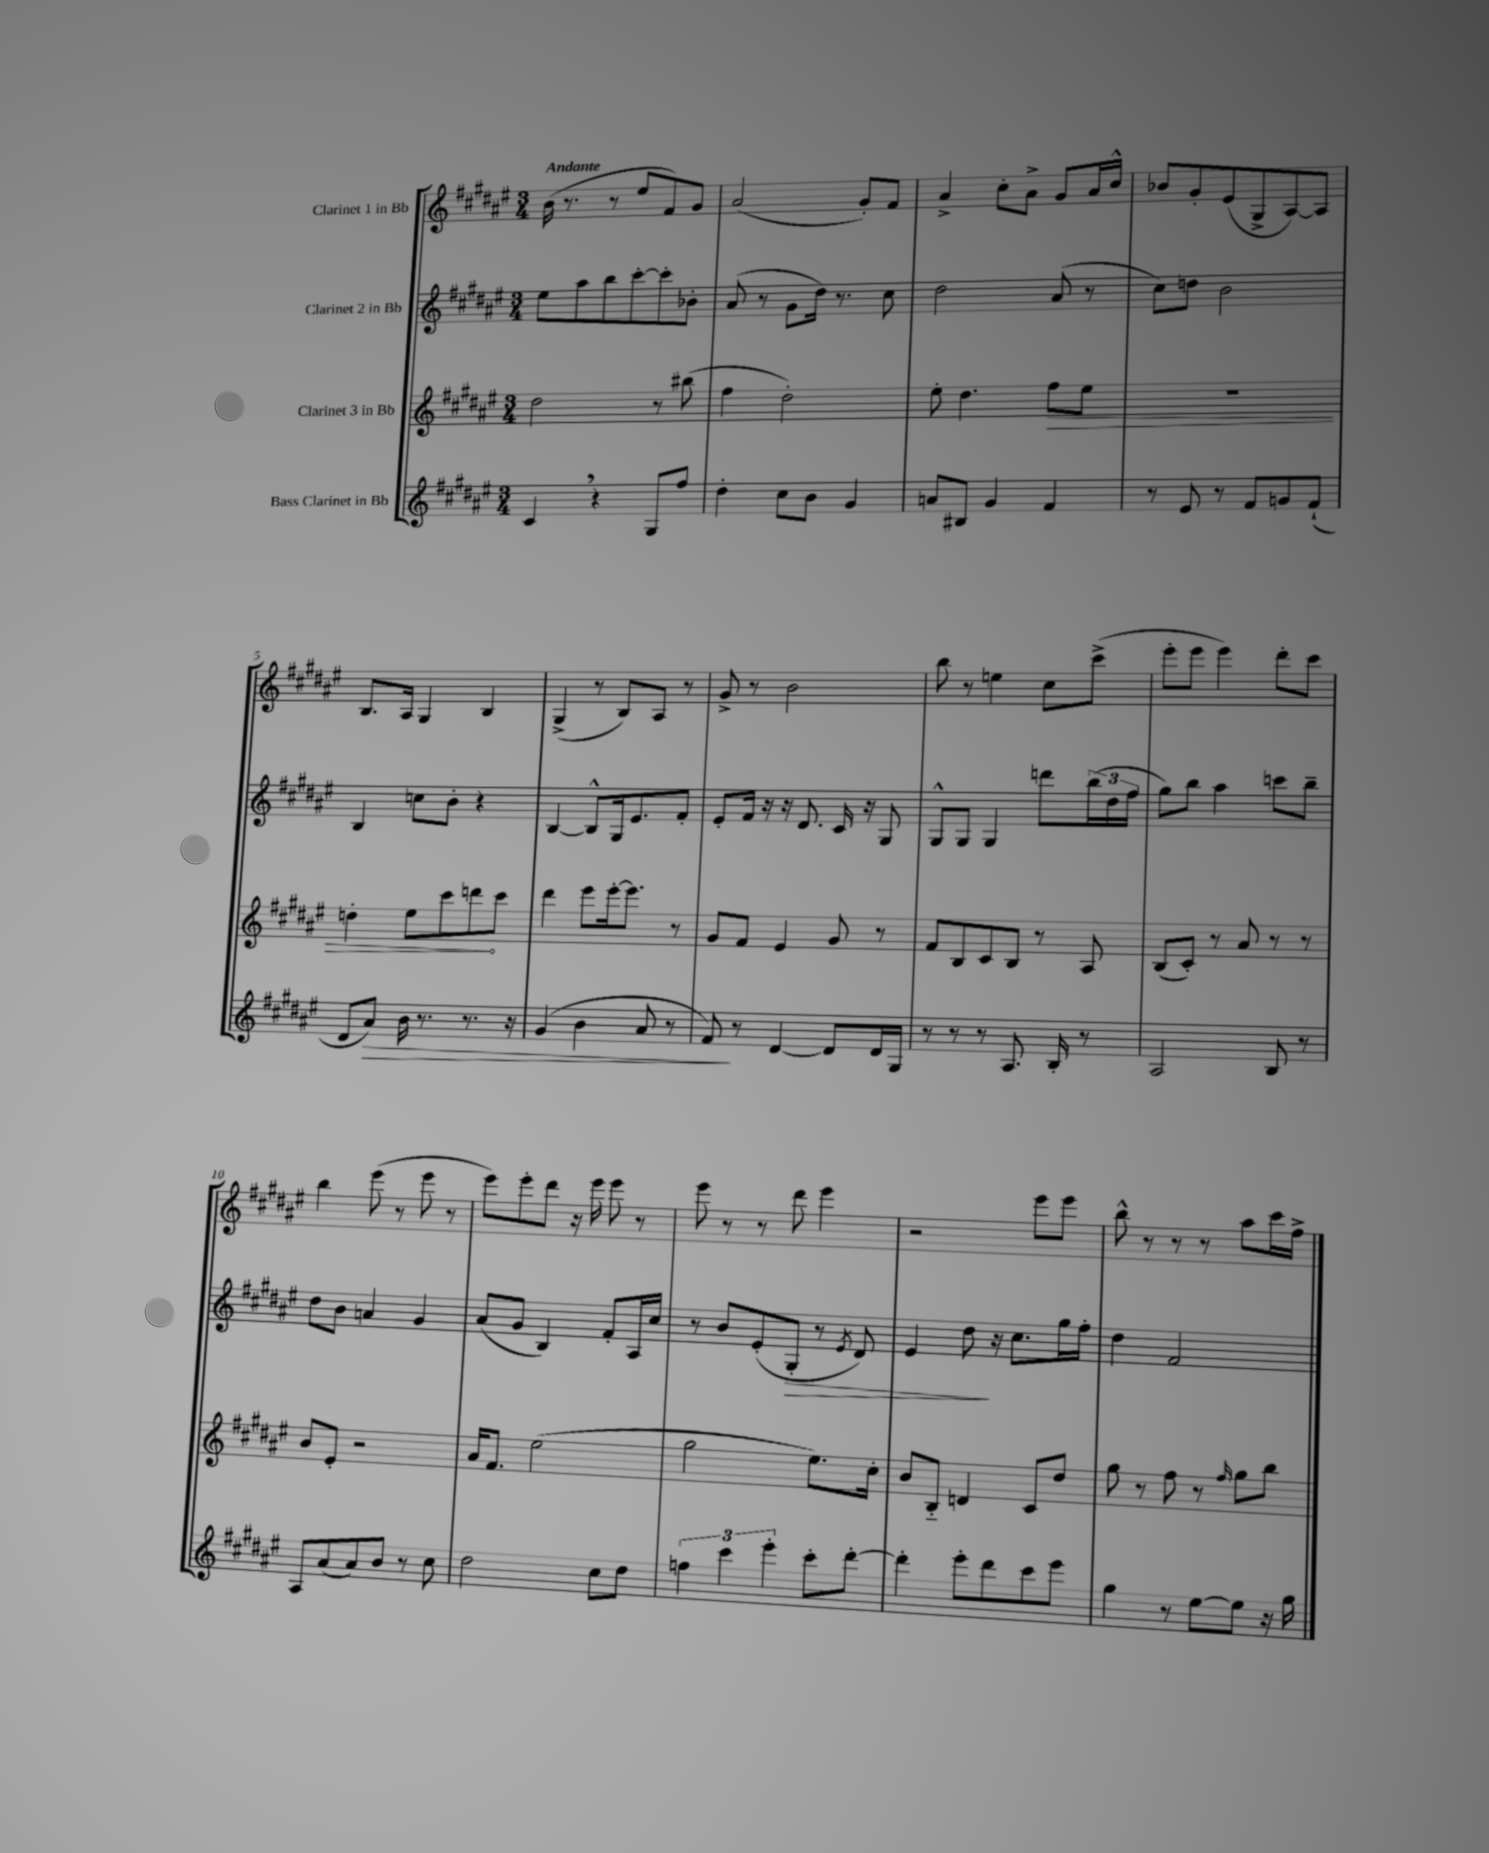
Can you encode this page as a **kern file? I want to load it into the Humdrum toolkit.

**kern	**kern	**kern	**kern
*staff4	*staff3	*staff2	*staff1
*clefG2	*clefG2	*clefG2	*clefG2
*k[f#c#g#d#a#e#]	*k[f#c#g#d#a#e#]	*k[f#c#g#d#a#e#]	*k[f#c#g#d#a#e#]
*M3/4	*M3/4	*M3/4	*M3/4
4c#	2dd#	8ee#	(16b
.	.	.	8.r
.	.	8aa#	.
4r	.	8bb	8r
.	.	[8ccc#'	8ee#
8G#	8r	8ccc#']	8f#)
8ff#	(8bb#	8b-'	8g#
=	=	=	=
4dd#'	4ff#	(8a#	(2a#
.	.	8r	.
8cc#	2dd#')	8g#	.
8b	.	16dd#)	.
.	.	8.r	.
4g#	.	.	8g#')
.	.	8cc#	8f#
=	=	=	=
8a	8ee#'	2dd#	4a#^
8B#	4.dd#	.	.
4g#	.	.	8cc#'
.	.	.	8a#^
4f#	8ff#	(8a#	8g#
.	8ee#	8r	16a#
.	.	.	16cc#^^
=	=	=	=
8r	2.r	8cc#)	8b-
8e#	.	8dd	8g#'
8r	.	2b	(8e#
8f#	.	.	8G#^
8g	.	.	[8A#)
(8f#`	.	.	8A#]
=	=	=	=
8d#	4dd'	4B	8.B
8a#)	.	.	.
.	.	.	16A#
16b	8ee#	8cc	4G#
8.r	.	.	.
.	8ccc#	8b'	.
8.r	8ddd	4r	4B
.	8ccc#	.	.
16r	.	.	.
=	=	=	=
(4g#	4ddd#	[4B	(4G#^
4b	8eee#	8B^^]	8r
.	[16eee#'	16G#	8B)
.	8.eee#]	8.e#	.
8a#	.	.	8A#
8r	8r	8f#'	8r
=	=	=	=
8f#)	8g#	8e#'	8g#^
8r	8f#	16f#	8r
.	.	16r	.
[4d#	4e#	16r	2b
.	.	8.d#	.
8d#]	8g#	16c#	.
.	.	16r	.
16d#	8r	8G#	.
16G#	.	.	.
=	=	=	=
8r	8f#	8G#^^	8bb
8r	8B	8G#	8r
8r	8c#	4G#	4ee
8.A#	8B	.	.
.	8r	8ddd	8cc#
16B'	.	.	.
8r	8A#	(24bb	(8ccc#^
.	.	24dd#	.
.	.	24ff#	.
=	=	=	=
2A#	(8B	8gg#)	8eee#'
.	8c#')	8bb	8eee#
.	8r	4aa#	4eee#)
.	8a#	.	.
8B	8r	8ccc	8ddd#'
8r	8r	8bb~	8ccc#
=	=	=	=
8A#	8b	8dd#	4bb
(8a#	8e#'	8b	.
8a#)	2r	4a	(8eee#
8b	.	.	8r
8r	.	4g#	8eee#
8cc#	.	.	8r
=	=	=	=
2dd#	16a#	(8a#	8eee#)
.	8.f#	.	.
.	.	8g#	8eee#'
.	(2ee#	4B)	8ddd#
.	.	.	16r
.	.	.	16eee#
8cc#	.	8f#'	8eee#
8dd#	.	16A#	8r
.	.	16cc#	.
=	=	=	=
6ff	2gg#	8r	8eee#
.	.	8b	8r
6ccc#	.	.	.
.	.	(8e#'	8r
6eee#'	.	.	.
.	.	8G#'	8ddd#
8ccc#'	8.ee#)	8r	4eee#
.	.	8qe#	.
[8ddd#'	.	8d#)	.
.	16cc#'	.	.
=	=	=	=
4ddd#']	8b	4e#	2r
.	8B'~	.	.
8eee#'	4d	8dd#	.
8ddd#	.	16r	.
.	.	8.cc#	.
8ccc#	8c#	.	8eee#
8eee#	8dd#	16gg#	8eee#
.	.	16ff#'	.
=	=	=	=
4gg#	8gg#	4dd#	8bb^^
.	8r	.	8r
8r	8ff#	2f#	8r
[8ee#	8r	.	8r
.	16qqff#	.	.
8ee#]	8gg#	.	8aa#
16r	8bb	.	16ccc#
16gg#	.	.	16ff#^
==	==	==	==
*-	*-	*-	*-
